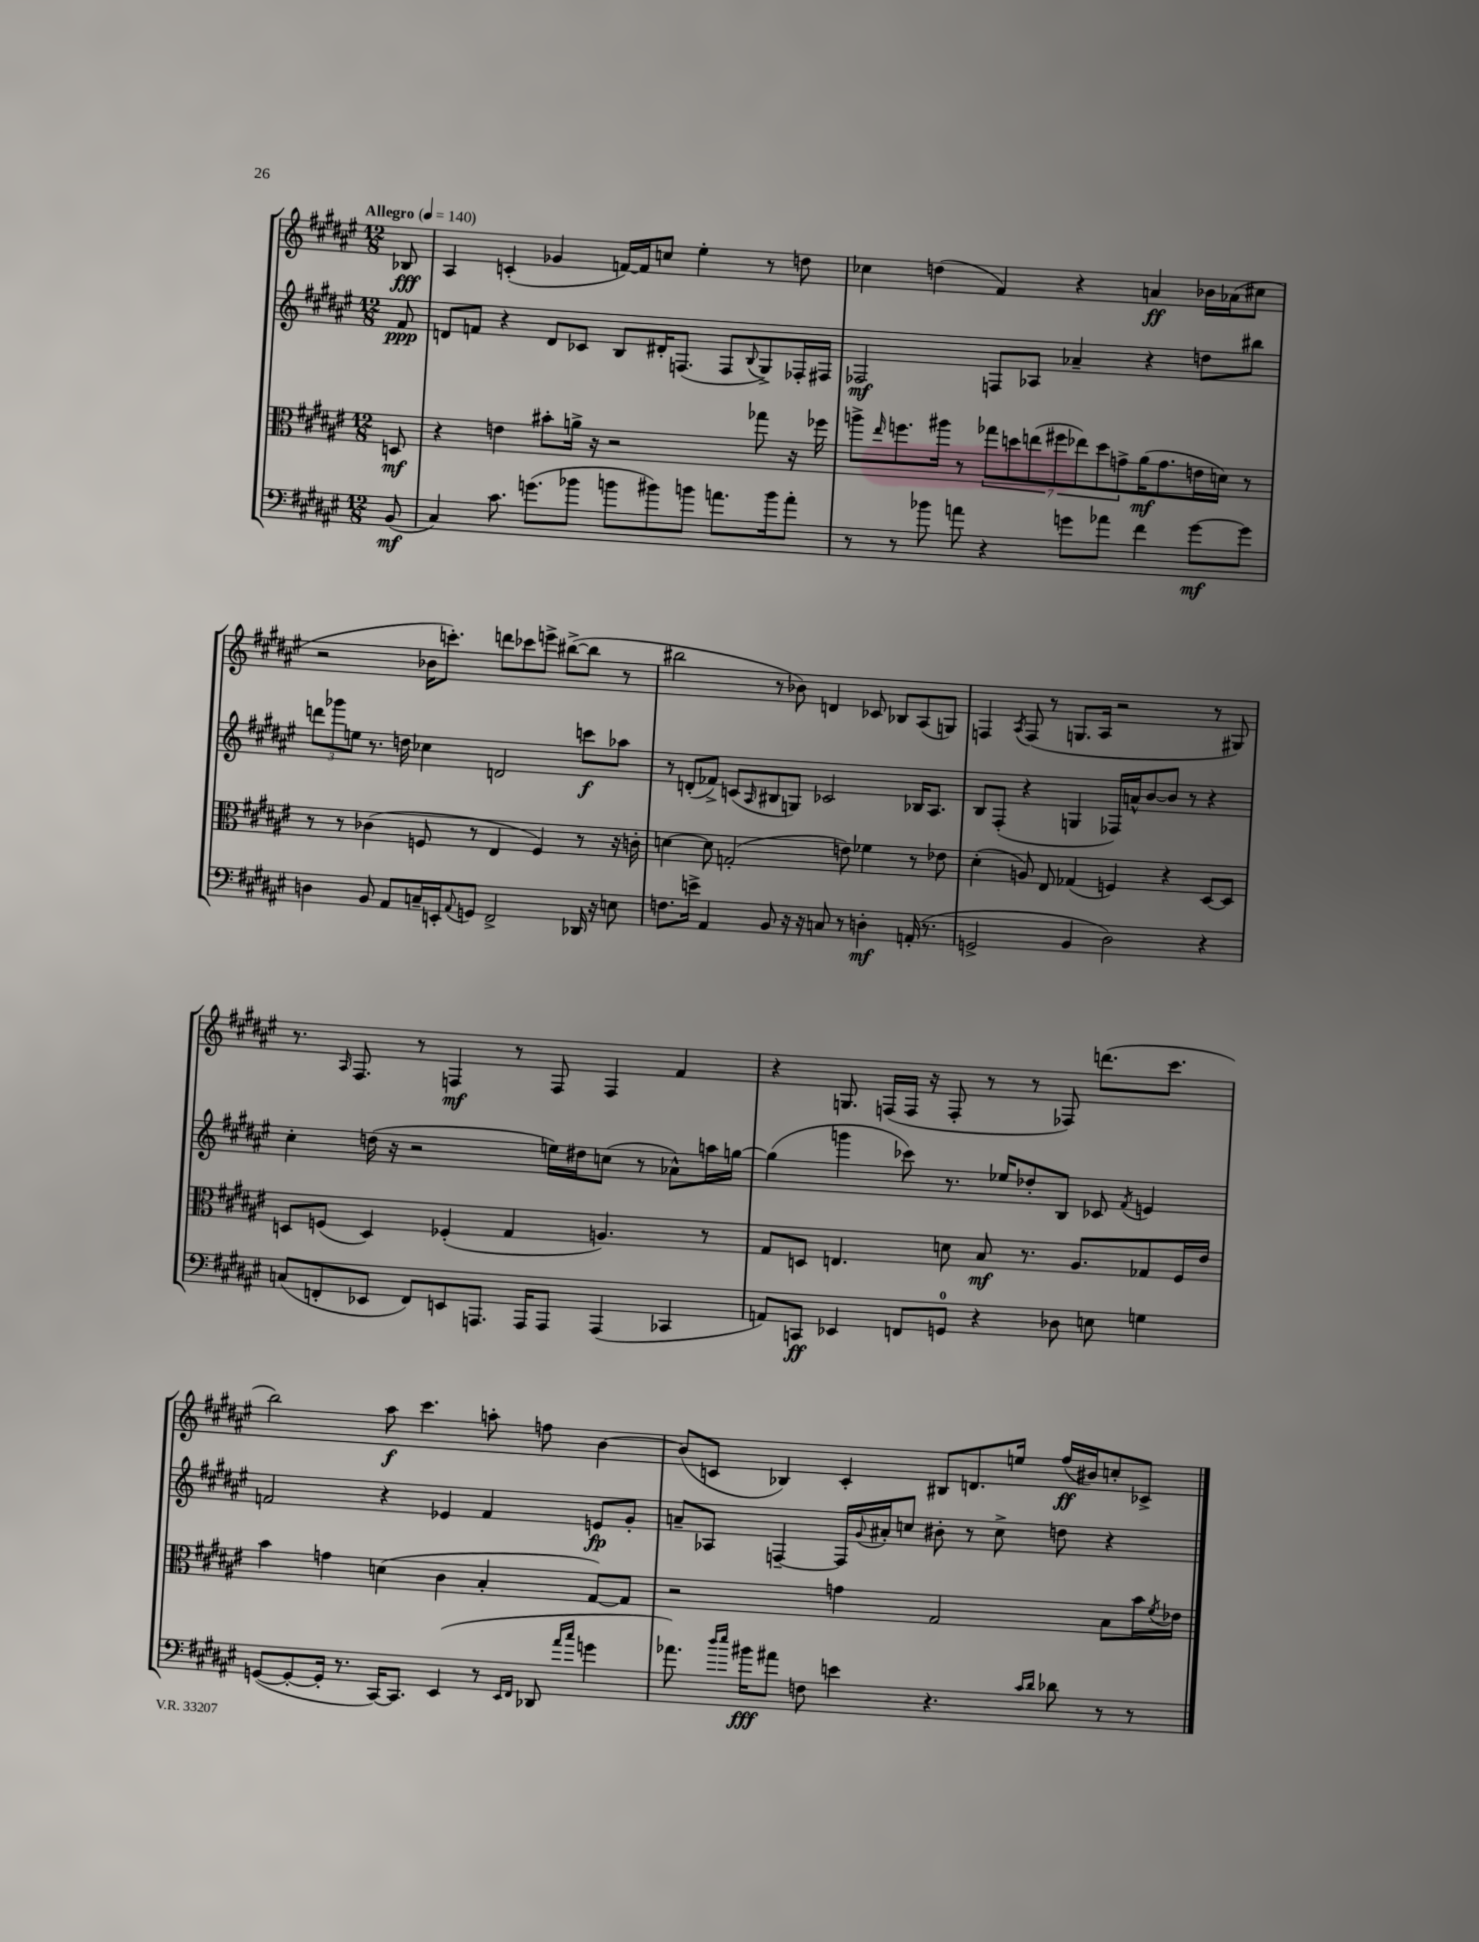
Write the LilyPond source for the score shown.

<<
\new StaffGroup <<
\new Staff = "s0" {
    \clef treble \key fis \major \numericTimeSignature \time 12/8 \partial 8 \tempo "Allegro" 4 = 140
    bes8\fff |
    ais4 c'4-.( ges'4 f'16~) f'16 c''8 eis''4-. r8 d''8 |
    ces''4 d''4( fis'4) r4 a'4\ff bes'16 aes'16( cis''8 |
    r2 bes'16 c'''8.-.) d'''8 ces'''8 e'''8-> bis''8~->( bis''8 r8 |
    bis''2 r8 bes'8) d'4 ces'8 bes8 ais8( g8) |
    f4 \acciaccatura { ais8 } f8( r8 g8. ais16 r2 r8 gis8) |
    r8. \grace { ais16 } fis8. r8 f4\mf r8 f8 f4 fis'4 |
    r4 g8. f16( f16 r16 f8-. r8 r8 fes8) d'''8.( cis'''8. |
    b''2) ais''8\f cis'''4. a''8-. f''8 b'4~ |
    b'8( c'8 bes4) c'4-. bis8 d'8. e''16 fis''16\ff( bis'16) c''8-. ces'8-> \bar "|." |
}
\new Staff = "s1" {
    \clef treble \key fis \major \numericTimeSignature \time 12/8 \partial 8
    fis'8\ppp |
    d'8 f'8 r4 d'8 ces'8 b8 dis'16-. f8.( f8 \appoggiatura { b8 } gis8->) fes16-. fis16 |
    fes2\mf f8 aes8 aes'4-- r4 d''8 bis''8 |
    \tuplet 3/2 { d'''8 ges'''8 e''8 } r8. d''16 ces''4 d'2 c'''8\f aes''8 |
    r8 d'8-.( fes'8->) c'8( \grace { ais16 } bis8 g8) ces'2 bes16 ais8. |
    b8 fis8-.( r4 g4 fes16) a'16-^ b'8~ b'8 r8 r4 |
    cis''4-. d''16( r16 r2 e''16) dis''16 c''8( r8 aes'8-^) a''16 g''16~ |
    g''4( g'''4 ces'''8) r8. ees''16 des''8-. b8 ces'8 \acciaccatura { fis'8 } e'4 |
    f'2 r4 ees'4 f'4 e'8\fp gis'8-. |
    a'8-- aes8 f4~-- f16 \appoggiatura { gis'8 } ais'16-. c''8 bis'8-. r8 c''8-> d''8 r4 \bar "|." |
}
\new Staff = "s2" {
    \clef alto \key fis \major \numericTimeSignature \time 12/8 \partial 8
    d8\mf |
    r4 e'4 bis'8-. a'16-> r16 r2 ges''8 r16 fes''16 |
    a''8-> \grace { eis''16 } f''8. ais''16 r8 \tuplet 7/4 { ges''8 d''8 e''8( fis''8 ees''8) d''8 g'8-> } ais'16\mf( g'8. e'16 d'16) r8 |
    r8 r8 ces'4( f8 r8 eis4 f4) r8 r16 c'16-. |
    d'4~ d'8 g2-.( e'8) fes'4 r8 ees'8 |
    dis'4-.( a8) eis8 ges4( f4) r4 dis8~ dis8 |
    d8 f8( d4) fes4-.( gis4 a4.) r8 |
    gis8 d8 e4. d'8 b8\mf r8. ais8. ges8 fis16 eis'16 |
    b'4 g'4 d'4( cis'4 b4-. gis8~) gis8 |
    r2 g'4 gis2 b8 b'16 \acciaccatura { fis'8 } ees'16 \bar "|." |
}
\new Staff = "s3" {
    \clef bass \key fis \major \numericTimeSignature \time 12/8 \partial 8
    b,8\mf( |
    cis4) cis'8. g'8.( bes'8 b'8 bis'8) b'8 a'8. b'16 a'8-. |
    r8 r8 bes'8 a'8 r4 g'8 aes'8 fis'4 g'8~\mf g'8 |
    d4 b,8 ais,8 c16-- e,16-. \appoggiatura { ais,8 } g,8 fis,2-> des,16 r16 e8 |
    f8. e'16-> ais,4 b,8 r16 r16 c8 r8 d4-.\mf a,16-.( r8. |
    g,2-> b,4 dis2) r4 |
    c8( f,8-. ees,8 f,8) e,8 a,,8. a,,16 a,,8 a,,4( ces,4 |
    a,8) c,8\ff ees,4 f,8 g,8-0 r4 des8 e8 g4 |
    g,8~( g,8~-. g,16-. r8. cis,16~) cis,8. eis,4( r8 \grace { eis,16 fis,16 } des,8 \grace { ais'16 cis''16 } g'4 |
    aes'8.) \grace { dis''16 eis''16 } bis'16\fff ais'8 f8 e'4 r4. \grace { cis'16 dis'16 } des'8 r8 r8 \bar "|." |
}
>>
>>
\layout { \context { \Score \remove "Bar_number_engraver" } }
